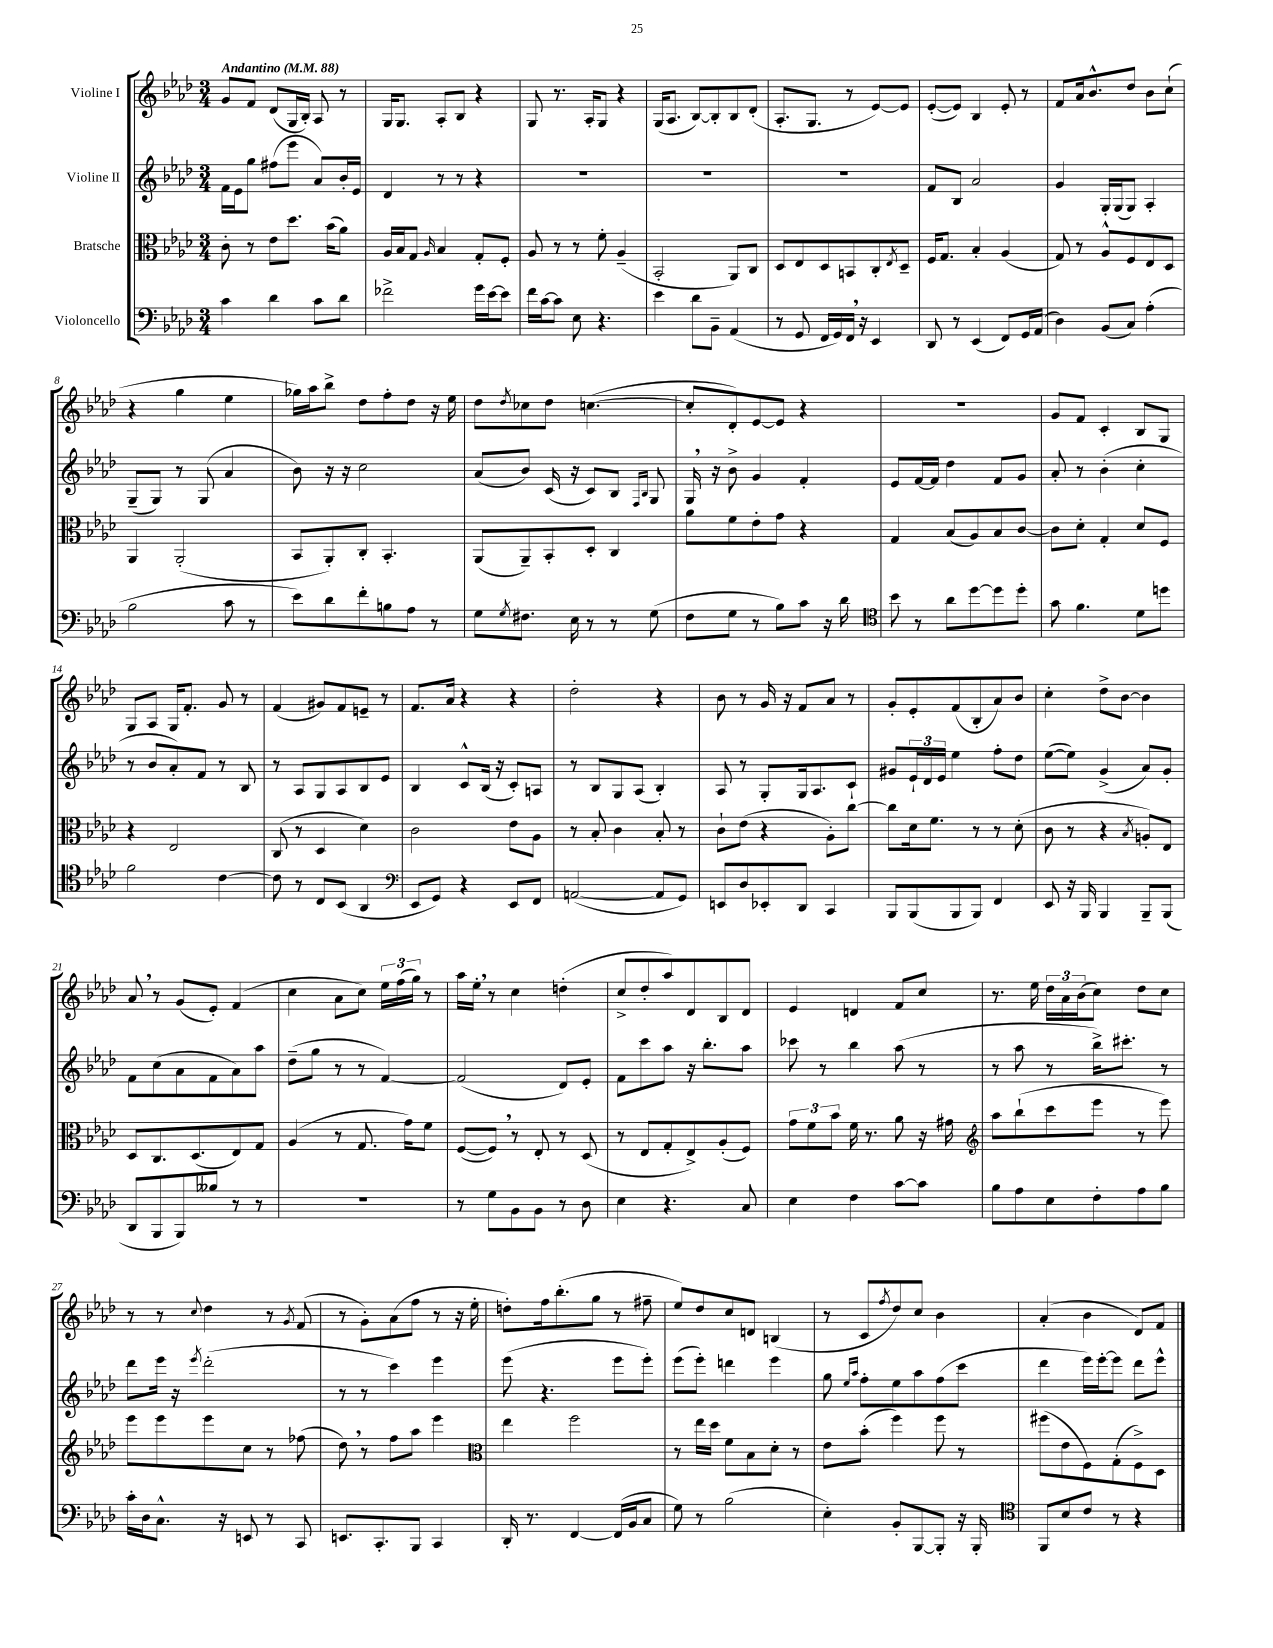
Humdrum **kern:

**kern	**kern	**kern	**kern
*staff4	*staff3	*staff2	*staff1
*clefF4	*clefC3	*clefG2	*clefG2
*k[b-e-a-d-]	*k[b-e-a-d-]	*k[b-e-a-d-]	*k[b-e-a-d-]
*M3/4	*M3/4	*M3/4	*M3/4
*MM88	*MM88	*MM88	*MM88
4c	8c'	16f	8g
.	.	16e-	.
.	8r	8gg	8f
4d-	8e-	(8ff#	(8d-
.	8.dd-	8eee-	16G
.	.	.	16B-')
8c	.	8a-)	8A-
.	(16b-	.	.
8d-	8a-)	16b-'	8r
.	.	16e-	.
=	=	=	=
2f-^	16A-	4d-	16G
.	16B-	.	8.G
.	8G	.	.
.	16qqA-	.	.
.	4B-	8r	8A-'
.	.	8r	8B-
16g	8G'	4r	4r
[16e-	.	.	.
8e-]	8F'	.	.
=	=	=	=
16f	8A-	2.r	8G
[16c	.	.	.
8c]	8r	.	8.r
8E-	8r	.	.
.	.	.	16A-'
4.r	8f'	.	8G
.	(4A-~	.	4r
=	=	=	=
4e-	2BB-'	2.r	(16G
.	.	.	8.A-
8d-	.	.	[8B-)
8BB-~	.	.	8B-']
(4AA-	8AA-)	.	8B-
.	8C	.	(8d-'
=	=	=	=
8r	8D-	2.r	8.A-'
8GG	8E-	.	.
.	.	.	8.G
16FF	8D-	.	.
16GG)	.	.	.
16FF	8BB	.	8r
16r	.	.	.
4EE-	8C'	.	[8e-)
.	8qE-	.	.
.	8D-~	.	8e-]
=	=	=	=
8DD-	16F	8f	([8e-'
.	8.G	.	.
8r	.	8B-	8e-])
(4EE-	4B-'	2a-	4B-
8FF)	(4A-	.	8e-'
16GG	.	.	8r
(16AA-	.	.	.
=	=	=	=
4D-)	8G)	4g	8f
.	8r	.	16a-
.	.	.	8.b-^^
(8BB-	8A-^^	16G'	.
.	.	(16G	.
8C)	8F	8G)	8dd-
(4A-'	8E-	4A-'	8b-
.	8D-	.	(8cc`
=	=	=	=
2B-	4AA-	(8G~	4r
.	.	8G)	.
.	(2AA-'	8r	4gg
.	.	(8G	.
8c	.	4a-	4ee-
8r	.	.	.
=	=	=	=
8e-)	8BB-	8b-)	16gg-)
.	.	.	16aa-
8d-	8AA-')	16r	8bb-^
.	.	16r	.
8f'	8C'	2cc	8dd-
8B	4.BB-'	.	8ff'
8A-	.	.	8dd-
8r	.	.	16r
.	.	.	16ee-
=	=	=	=
8G	(8AA-	(8a-	8dd-
8qG	.	.	8qdd-
8.F#	8AA-~)	8b-)	8cc-
.	8BB-'	(16c	8dd-
16E-	.	16r	.
8r	8D-'	8c)	([4.cc
8r	4C	8B-	.
.	.	16qqF	.
.	.	16qqB-	.
(8G	.	8G	.
=	=	=	=
8F	8a-	16G	8cc']
.	.	16r	.
8G	8f	8b-^	8d-')
8r	8e-'	4g	[8e-
8B-)	8g	.	8e-]
8c	4r	4f'	4r
16r	.	.	.
16d-	.	.	.
=	=	=	=
*clefC4	*	*	*
8b-	4G	8e-	2.r
8r	.	[16f	.
.	.	16f]	.
8a-	(8B-	4dd-	.
[8dd-	8A-)	.	.
8dd-]	8B-	8f	.
8dd-'	[8c	8g	.
=	=	=	=
8g	8c]	8a-'	8g
4.f	8d-'	8r	8f
.	4G'	(4b-'	4c'
8d-	8d-	4cc'	8B-
8dd	8F	.	8G
=	=	=	=
2f	4r	8r	8G
.	.	8b-	8A-
.	2E-	8a-')	16G
.	.	.	8.f'
.	.	8f	.
[4c	.	8r	8g
.	.	8B-	8r
=	=	=	=
8c]	(8C	8r	(4f
8r	8r	8A-	.
8C	4D-	8G	8g#)
(8BB-	.	8A-	8f
4AA-	4d-)	8B-	8e~
.	.	8e-	8r
=	=	=	=
*clefF4	*	*	*
8EE-	2c	4B-	8.f
8GG)	.	.	.
.	.	.	16a-
4r	.	8c^^	4r
.	.	(16B-	.
.	.	16r	.
8EE-	8e-	8c')	4r
8FF	8A-	8A	.
=	=	=	=
([2AA	8r	8r	2dd-'
.	8B-'	8B-	.
.	4c	8G	.
.	.	(8A-	.
8AA]	8B-'	4B-')	4r
8GG)	8r	.	.
=	=	=	=
8EE	8c`	8A-	8b-
8D-	(8e-	8r	8r
8EE-'	4r	8G'	16g
.	.	.	16r
8DD-	.	16G	8f
.	.	8.A-	.
4CC	8A-')	.	8a-
.	[8cc	8c`	8r
=	=	=	=
8BBB-	8cc]	8g#	8g'
(8BBB-	16d-	24e-`	8e-'
.	.	24d-	.
.	8.f	.	.
.	.	24e-	.
8BBB-	.	4ee-	(8f
8BBB-)	8r	.	8B-'
4FF	8r	8ff'	8a-)
.	(8d-'	8dd-	8b-
=	=	=	=
8EE-	8c	([8ee-	4cc'
16r	8r	8ee-])	.
16BBB-	.	.	.
4BBB-	4r	(4g^	8dd-^
.	.	.	[8b-
.	8qB-	.	.
8BBB-~	8A')	8a-)	4b-]
(8BBB-	8E-	8g'	.
=	=	=	=
8DD-	8D-	8f	8a-
8BBB-	8.C	(8cc	8r
8BBB-)	.	8a-	(8g
.	(8.D-	.	.
8B--	.	8f	8e-')
8r	8E-)	8a-)	(4f
8r	8G	8aa-	.
=	=	=	=
2.r	(4A-	(8dd-~	4cc
.	.	8gg	.
.	8r	8r	8a-
.	8.G	8r	8cc)
.	.	[4f)	24ee-
.	.	.	(24ff
.	16g)	.	.
.	.	.	24gg)
.	8f	.	8r
=	=	=	=
8r	([8F	(2f]	16aa-
.	.	.	16ee-'
8G	8F])	.	8r
8BB-	8r	.	4cc
8BB-	8E-'	.	.
8r	8r	8d-)	(4dd'
8D-	(8D-	8e-'	.
=	=	=	=
4E-	8r	8f	8cc^
.	8E-	8ccc	8dd-'
4.r	8G'	8aa-	8aa-)
.	8E-^)	16r	8d-
.	.	8.bb-'	.
.	(8A-'	.	8B-
8C	8F)	8aa-	8d-
=	=	=	=
4E-	12g	8ccc-	4e-
.	12f	.	.
.	.	8r	.
.	12b-	.	.
4F	16f	4bb-	4d
.	8.r	.	.
[8c	8a-	(8aa-	8f
8c]	16r	8r	8cc
.	16g#	.	.
=	=	=	=
*	*clefG2	*	*
8B-	8aa-	8r	8.r
8A-	(8bb-`	8aa-	.
.	.	.	16ee-
8E-	8ccc	8r	24dd-
.	.	.	24a-
.	.	.	(24b-
8F'	8eee-	16bb-^)	8cc)
.	.	8.ccc#'	.
8A-	8r	.	8dd-
8B-	8eee-)	8r	8cc
=	=	=	=
16c'	8eee-	8ddd-	8r
16D-	.	.	.
8.C^^	8eee-	16eee-	8r
.	.	16r	.
.	.	8qeee-	8qqcc
.	8eee-	(2ddd-'	4dd-
16r	.	.	.
8EE	8cc	.	.
8r	8r	.	8r
.	.	.	8qg
8CC	(8ff-	.	(8f
=	=	=	=
8.EE	8dd-)	8r	8r
.	8r	8r	8g')
8.CC'	.	.	.
.	8ff	4ccc)	(8a-
8BBB-	8aa-	.	8ff
4CC	4eee-	4eee-	8r
.	.	.	16r
.	.	.	16ee-'
=	=	=	=
*	*clefC3	*	*
16DD-'	4ee-	(8eee-	8dd')
8.r	.	.	.
.	.	4.r	16ff
.	.	.	(8.bb-'
[4FF	2ff	.	.
.	.	.	8gg
(16FF]	.	8eee-	8r
16BB-	.	.	.
8C	.	8eee-')	8ff#~
=	=	=	=
8G)	8r	(8eee-	8ee-)
8r	16ee-	8eee-')	8dd-
.	16dd-	.	.
(2B-	8f	4ddd	8cc
.	8B-	.	8d
.	8d-'	4eee-	(4B
.	8r	.	.
=	=	=	=
4E-')	8e-	8gg	8r
.	.	16qqee-	.
.	.	16qqaa-	.
.	(8b-'	8ff'	8c
.	.	.	8qff
8BB-'	4ff)	8ee-	8dd-)
[8BBB-	.	8aa-	8cc
8BBB-']	8ff	(8ff	4b-
16r	8r	8ccc	.
16BBB-'	.	.	.
=	=	=	=
*clefC4	*	*	*
8FF	(8ff#	4ddd-	(4a-'
8B-	8e-	.	.
8c	8F)	16eee-)	4b-
.	.	[16eee-'	.
8r	(8G'	8eee-]	.
4r	8F^)	8ddd-	8d-)
.	8D-	8eee-^^	8f
==	==	==	==
*-	*-	*-	*-
